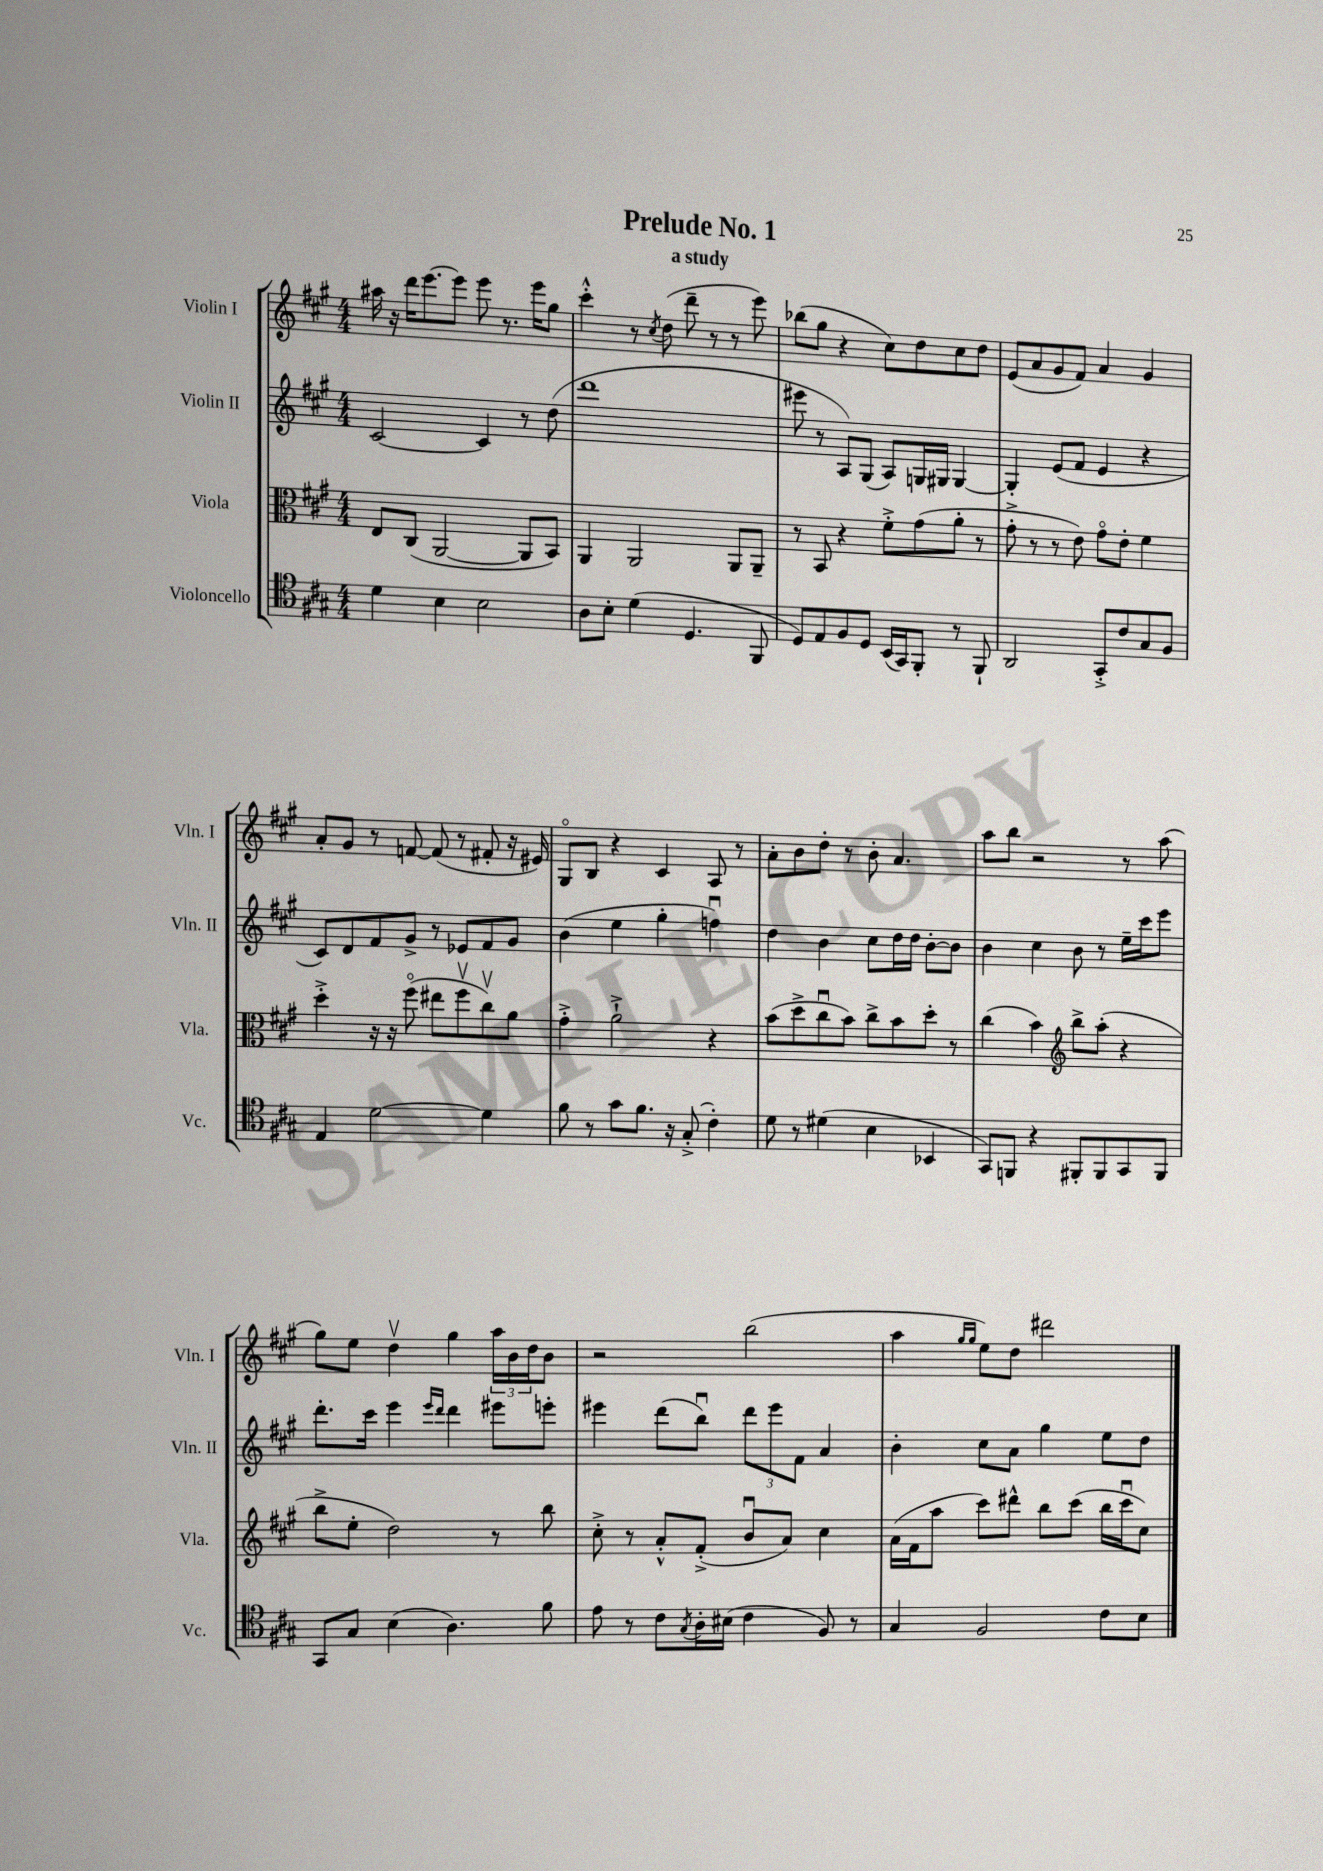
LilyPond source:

\header { title = "Prelude No. 1" subtitle = "a study" }
<<
\new StaffGroup <<
\new Staff = "s0" \with { instrumentName = "Violin I" shortInstrumentName = "Vln. I" } {
    \clef treble \key a \major \numericTimeSignature \time 4/4
    ais''16 r16 d'''16 e'''8.~ e'''8 e'''8 r8. e'''16 gis''8 |
    cis'''4-.-^ r8 \acciaccatura { cis''8 } d''8( d'''8-- r8 r8 e'''8) |
    bes''8( gis''8 r4 cis''8) d''8 cis''8 d''8 |
    e'8( a'8 gis'8 fis'8) a'4 gis'4 |
    a'8-. gis'8 r8 f'8~ f'8( r8 fis'8-. r16 eis'16) |
    gis8\flageolet b8 r4 cis'4 a8 r8 |
    a'8-. b'8 d''8-. r8 b'8-. a'4. |
    a''8 b''8 r2 r8 a''8( |
    gis''8) e''8 d''4\upbow gis''4 \tuplet 3/2 { a''16 b'16 d''16 } b'8 |
    r2 b''2( |
    a''4 \grace { gis''16 gis''16 } e''8) d''8 dis'''2 \bar "|." |
}
\new Staff = "s1" \with { instrumentName = "Violin II" shortInstrumentName = "Vln. II" } {
    \clef treble \key a \major \numericTimeSignature \time 4/4
    cis'2~ cis'4 r8 d''8( |
    d'''1 |
    eis'''8 r8 a8) gis8( a8) g16 gis16 gis4~ |
    gis4-. e'8( fis'8 e'4 r4 |
    cis'8) d'8 fis'8 gis'8-> r8 ees'8 fis'8 gis'8 |
    b'4( e''4 gis''4-. f''4\downbow) |
    d''4 b'4 cis''8 d''16 d''16 b'8~-. b'8 |
    b'4 cis''4 b'8 r8 e''16-- cis'''16 e'''8 |
    d'''8.-. cis'''16 e'''4 \grace { e'''16 d'''16 } d'''4 eis'''8 e'''8-. |
    eis'''4 d'''8( b''8\downbow) \tuplet 3/2 { d'''8 eis'''8 fis'8 } a'4 |
    b'4-. cis''8 a'8 gis''4 e''8 d''8 \bar "|." |
}
\new Staff = "s2" \with { instrumentName = "Viola" shortInstrumentName = "Vla." } {
    \clef alto \key a \major \numericTimeSignature \time 4/4
    e8 cis8( a,2~ a,8 b,8) |
    a,4 a,2 a,8 a,8-- |
    r8 b,8 r4 fis'8-.-> gis'8( a'8-. r8 |
    gis'8-.-> r8 r8 e'8) gis'8\flageolet e'8-. fis'4 |
    d''4-.-> r16 r16 fis''8\flageolet( eis''8 fis''8\upbow cis''8\upbow) a'8 |
    gis'4-.-> a'2-!-> r4 |
    b'8( d''8-> cis''8\downbow b'8) cis''8-> b'8 d''8-. r8 |
    cis''4( b'4) \clef treble b''8-> a''8-.( r4 |
    b''8-> e''8-. d''2) r8 b''8 |
    cis''8-.-> r8 a'8-.-^ fis'8-.->( b'8\downbow a'8) cis''4 |
    a'16( fis'16 a''8 cis'''8) dis'''8-^ b''8 cis'''8( b''16 cis'''16\downbow cis''8) \bar "|." |
}
\new Staff = "s3" \with { instrumentName = "Violoncello" shortInstrumentName = "Vc." } {
    \clef tenor \key a \major \numericTimeSignature \time 4/4
    d'4 b4 b2 |
    a8 b8-. d'4( d4. fis,8 |
    d8) e8 fis8 d8 b,16( gis,16) fis,8-. r8 fis,8-! |
    a,2 gis,8-.-> cis'8 gis8 fis8 |
    e4 d'2~ d'4 |
    fis'8 r8 gis'8 fis'8. r16 gis8-.->( cis'4-.) |
    d'8 r8 dis'4( b4 bes,4 |
    gis,8) f,8 r4 fis,8-. fis,8 gis,8 fis,8 |
    gis,8 gis8 b4( a4.) fis'8 |
    e'8 r8 cis'8 \acciaccatura { gis8 } a16-. bis16( cis'4 fis8) r8 |
    gis4 fis2 cis'8 b8 \bar "|." |
}
>>
>>
\layout { \context { \Score \remove "Bar_number_engraver" } }
